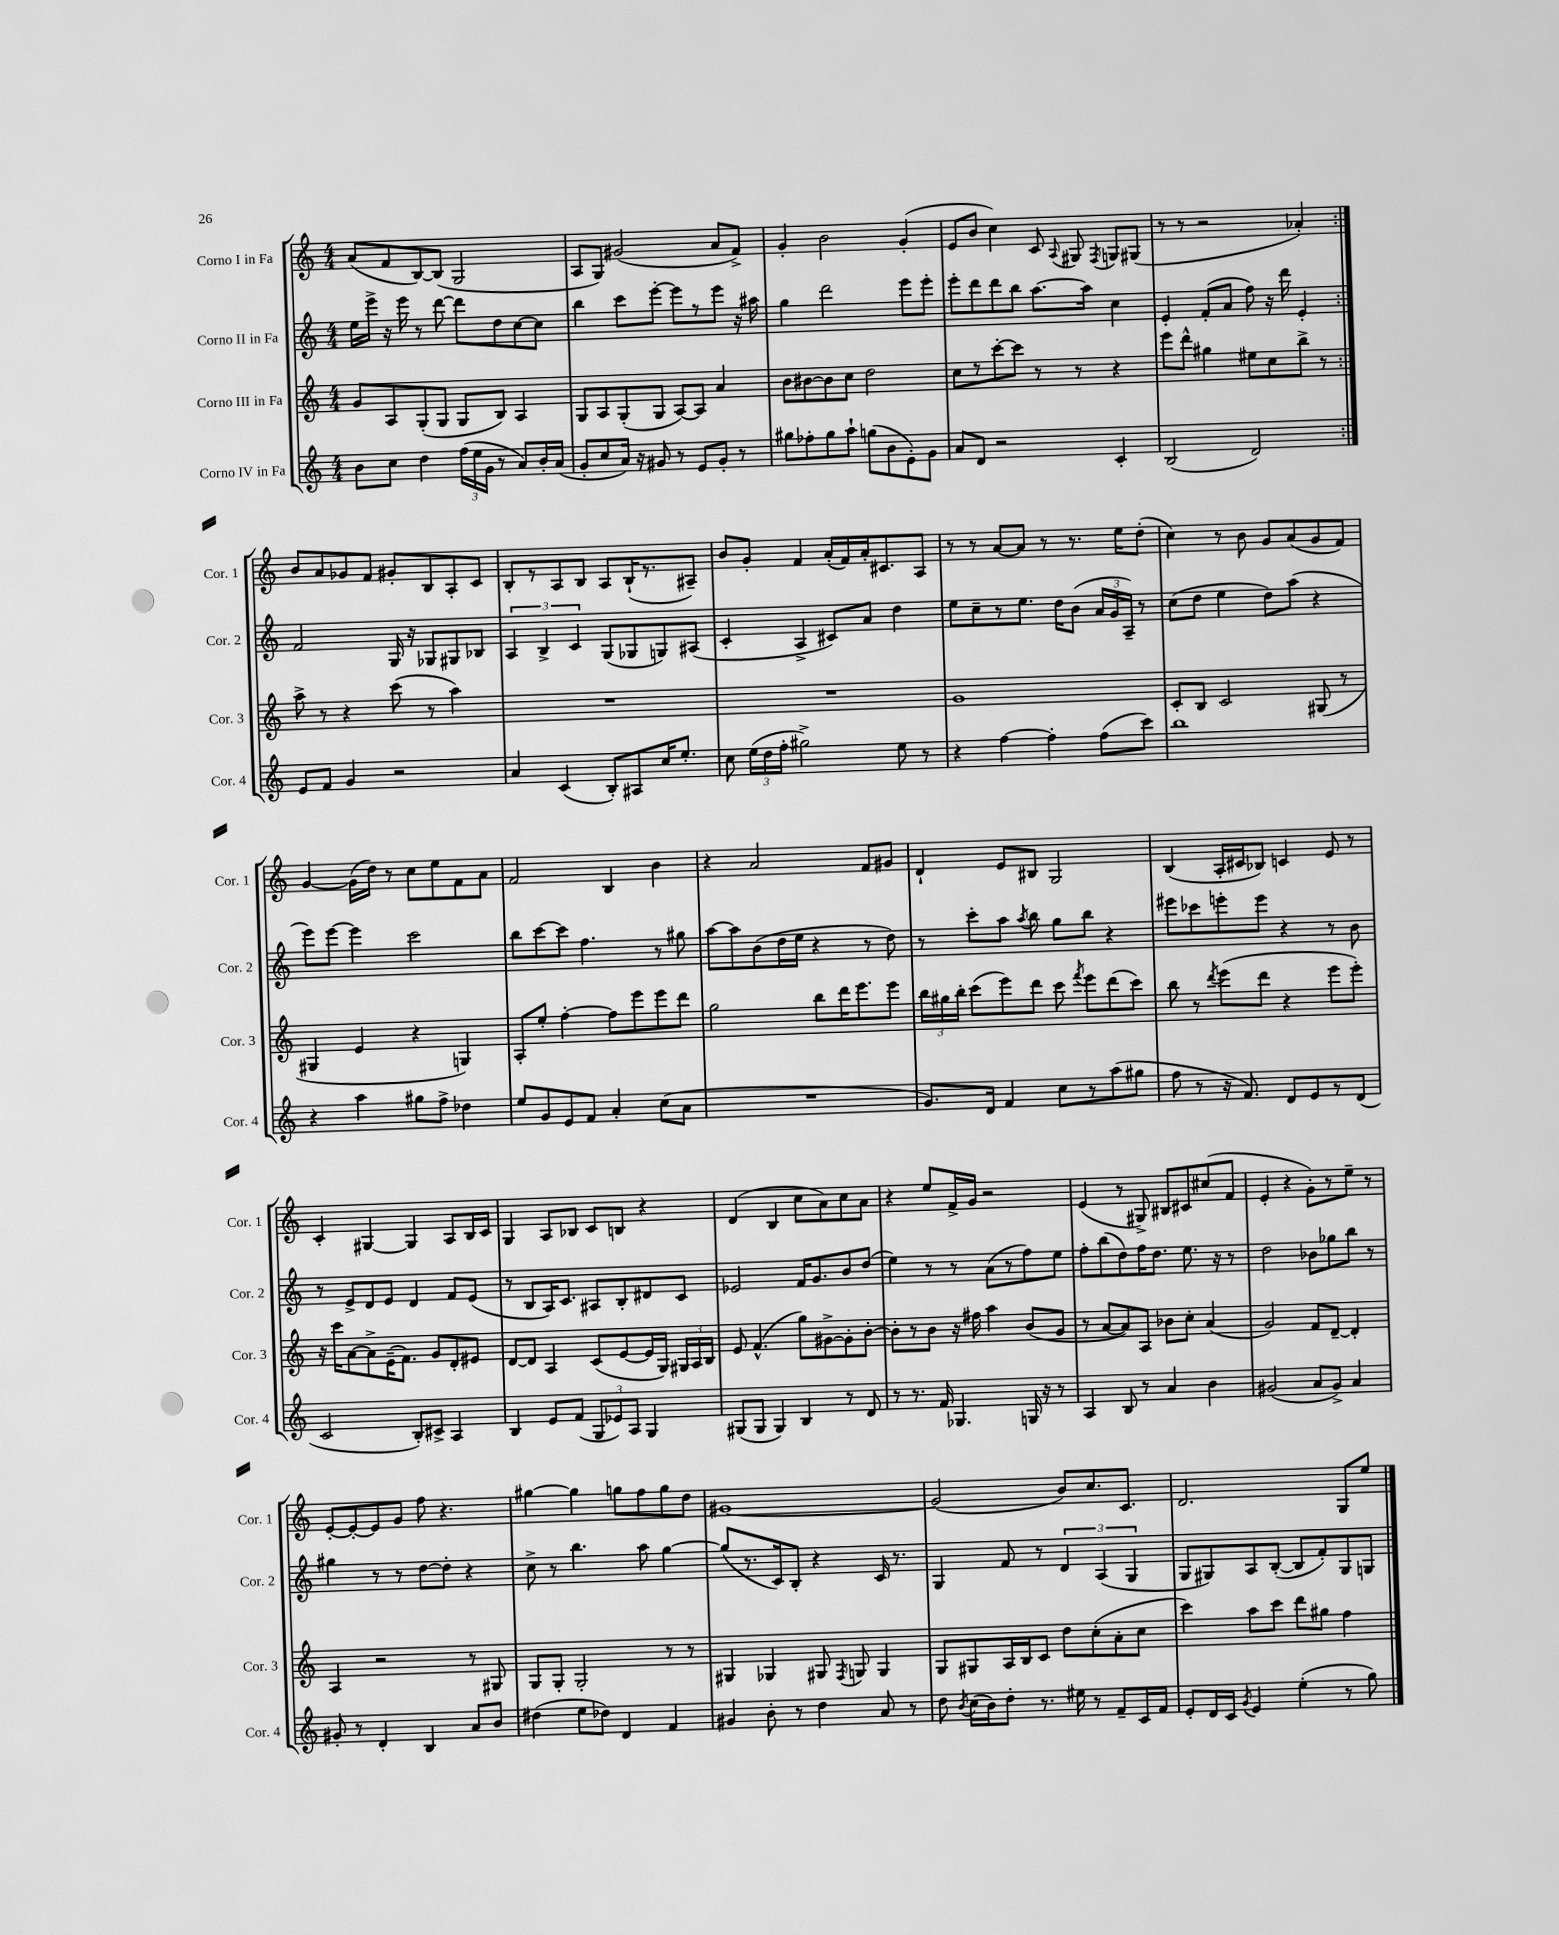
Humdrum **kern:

**kern	**kern	**kern	**kern
*part4	*part3	*part2	*part1
*staff4	*staff3	*staff2	*staff1
*I"Corno IV in Fa	*I"Corno III in Fa	*I"Corno II in Fa	*I"Corno I in Fa
*I'Cor. 4	*I'Cor. 3	*I'Cor. 2	*I'Cor. 1
*clefG2	*clefG2	*clefG2	*clefG2
*k[]	*k[]	*k[]	*k[]
*M4/4	*M4/4	*M4/4	*M4/4
=1	=1	=1	=1
8b\L	8g/L	16ee\LL	(8a/L
.	.	16eee^\JJ	.
8cc\J	8A/	16r	8f/
.	.	16eee\	.
4dd\	(8G'/	8r	[8B/)
.	8G/J	[8ddd\	(8B/J]
(24ff\LL	8G/L	8ddd\L]	2G/
24ee\	.	.	.
24g\JJ	.	.	.
8r	8B/J)	8dd\	.
8a/L)	4A/	[8cc\	.
16b'/L	.	8cc\J]	.
(16a/JJ	.	.	.
=2	=2	=2	=2
8g'/L	8G/L	4bb\	8A/L
8cc/	8A/	.	8G/J)
16a/Jk)	(8G'/	8ccc\L	(2g#X/
16r	.	.	.
8g#X/	8G/J	[8eee'\J	.
8r	[8A/L)	8eee\L]	.
8e/L	8A/J]	8r	.
8g#'/J	4a/	8eee\J	8a/L
8r	.	16r	8f^/J)
.	.	16aa#X\	.
=3	=3	=3	=3
8gg#X\L	8b\L	4gg\	4g'/
8ff-X'\	[8b#X\	.	.
8gg#\	8b#\]	2ddd\	2b\
8aa`\J	8cc\J	.	.
(8ggn\L	2dd\	.	.
8b\	.	.	.
8e'\)	.	8eee\L	(4g'/
8g\J	.	8eee'\J	.
=4	=4	=4	=4
8a/L	8cc\L	8eee'\L	8e/L
8d/J	8r	8ddd\	8b/J
2r	[8ccc'\	8ddd\	4cc\)
.	8ccc\J]	8bb\J	.
.	8r	[8.aa\L	8c/
.	.	.	8qqA/
.	8r	.	8G#X/
.	.	16aa\Jk]	.
.	.	.	8qF/
4c'/	4r	4cc\	8Gn/L
.	.	.	(8G#X/J
=5	=5	=5	=5
(2B/	8eee\L	4e'/	8r
.	8ddd^^\J	.	8r
.	4gg#X\	(8f'/L	2r
.	.	8a/J	.
2d/)	8ee#X\L	8ff\)	.
.	8cc\	16r	.
.	.	16ddd\	.
.	8bb^\J	4e'/	4a-X'/)
.	8r	.	.
!!LO:LB:g=z
=6:|!	=6:|!	=6:|!	=6:|!
8e/L	8aa^\	2f/	8b/L
8f/J	8r	.	8a/
4g/	4r	.	8g-X/
.	.	.	8f/J
2r	(8ccc\	16G/	8g#X'/L
.	.	16r	.
.	8r	8G-X/L	8B/
.	4aa\)	8G#X/	8A'/
.	.	8B-X/J	8c/J
=7	=7	=7	=7
4a/	1r	6A/	8B'/L
.	.	.	8r
.	.	6B^/	.
(4c/	.	.	8A/
.	.	6c/	.
.	.	.	8B/J
8B'/L)	.	(8G/L	8A/L
8A#X/	.	8G-X/	(16B`/K
.	.	.	8.r
16cc/K	.	8Gn/)	.
8.ee'/J	.	.	.
.	.	(8A#X/J	8A#X~/J)
=8	=8	=8	=8
8cc\	1r	4c'/	8b/L
(24ee\LL	.	.	8g'/J
24dd\	.	.	.
24ff'\JJ	.	.	.
2gg#X^\)	.	4A^/	4f/
.	.	8c#X/L)	(16a'/LL
.	.	.	16f/)
.	.	8a/J	16a'/J
.	.	.	8.c#X/
8ee\	.	4dd\	.
8r	.	.	8A/J
=9	=9	=9	=9
4r	1g	8ee\L	8r
.	.	8cc~\	8r
[4ff\	.	8r	[8a/L
.	.	8.ee\J	8a/J]
4ff'\]	.	.	8r
.	.	16dd\KL	.
.	.	(8b\J	8.r
(8ff\L	.	24a/LL	.
.	.	24g/	.
.	.	.	16ee\KL
.	.	24A~/JJ)	.
8ccc\J)	.	8r	(8dd'\J
=10	=10	=10	=10
1bb	8c'/L	(8cc\L	4cc\)
.	8B/J	8dd\J	.
.	2c/	4ee\	8r
.	.	.	8b\
.	.	8dd\L)	8g/L
.	.	(8aa\J	(8a/
.	(8G#X/	4r	8g/
.	8r	.	8f/J)
!!LO:LB:g=z
=11	=11	=11	=11
4r	4G#X/	8eee\L)	[4g/
.	.	[8eee\J	.
4aa\	4e/	4eee\]	(16g\LL]
.	.	.	16dd\JJ)
.	.	.	8r
8gg#X\L	4r	2ccc\	8cc\L
8ff^\J	.	.	8ee\
4dd-X\	4Gn/)	.	8f\
.	.	.	8a\J
=12	=12	=12	=12
8ee/L	8A'/L	8bb\L	2f/
8g/	8ee'/J	[8ccc\	.
8e/	[4ff'\	8ccc\J]	.
8f/J	.	4.ff\	.
4a'/	8ff\L]	.	4B/
.	8eee\	.	.
(8cc\L	8eee\	8r	4b\
8a\J	8ddd\J	8gg#X\	.
=13	=13	=13	=13
1r	2gg\	[8aa\L	4r
.	.	8aa\]	.
.	.	(8b\	2a/
.	.	16dd\L	.
.	.	16ee\JJ	.
.	8bb\L	4r	.
.	16ddd\K	.	.
.	8.eee\	.	.
.	.	8r	8f/L
.	8eee\J	8dd\)	8g#X/J
=14	=14	=14	=14
8.g/L)	24bb\LL	8r	4d`/
.	24gg#X\	.	.
.	24bb'\JJ	.	.
.	(8ccc\L	8ccc'\L	.
16d/Jk	.	.	.
4f/	8eee\)	8aa\J	8e/L
.	.	8qaa/	.
.	8ddd\J	8bb\	8B#X/J
8cc\L	8ccc\	8gg\L	2G/
.	8qfff/	.	.
8r	8eee\L	8bb\J	.
(8aa\	(8ddd\	4r	.
8gg#X\J	8ccc\J)	.	.
=15	=15	=15	=15
8ff\	8bb\	8eee#X\L	(4B/
8r	8r	8ccc-X\	.
.	8qddd/	.	.
16r	(8eee\L	8eeen'\	16A'/LL
8.f/)	.	.	16c#X/J
.	8ddd\J	8eee\J	8B-X/J)
8d/L	4r	4r	4cn/
8e/	.	.	.
8r	8eee\L	8r	8e/
(8d/J	8eee'\J)	8b\	8r
!!LO:LB:g=z
=16	=16	=16	=16
2c/	16r	8r	4c'/
.	16ccc\KL	.	.
.	[8a\	8e^/L	.
.	8a^\]	8d/	[4G#X/
.	(16e~\K	8e/J	.
.	8.f\J)	.	.
8B'/L)	.	4d/	4G#/]
8c#X^/J	8g/L	.	.
4A/	8d'/	8f/L	8A/L
.	8e#X/J	(8e/J	16B/L
.	.	.	16c/JJ
=17	=17	=17	=17
4B/	[8d/L	8r	4G/
.	8d/J]	8B/L	.
8e/L	4A/	16A/K)	8A/L
.	.	8.c/J	.
(8f/J	.	.	8B-X/J
12G/L	(8c/L	8A#X/L	8c/L
12e-X/)	.	.	.
.	[8e/	8B'/	8Bn/J
12A/J	.	.	.
4G/	16e/L]	8d#X/	4r
.	16G/JJ)	.	.
.	24G#X/LL	8c/J	.
.	24A/	.	.
.	24B/JJ	.	.
=18	=18	=18	=18
(8G#X/L	8e/	2e-X/	(4d/
8G#/J	(4.f^^/	.	.
4G#/)	.	.	4B/
4B/	8gg\L)	16f/KL	8cc\L
.	.	8.g/	.
.	[8g#X^\	.	8a\)
8r	8g#'\]	8b/	8cc\
8d/	[8b'\J	(8dd/J	8a\J
=19	=19	=19	=19
8r	8b'\L]	4ee\)	4r
8.r	8r	.	.
.	8b\J	8r	8ee/L
16f/	.	.	.
4.G-X/	16r	8r	16f^/L
.	16ff#X\	.	16g/JJ
.	4aa\	(8a\L	2r
.	.	8r	.
16Gn/	(8b/L	8ff\)	.
16r	.	.	.
8r	8g/J	8ee\J	.
=20	=20	=20	=20
4A/	8r	8ff'\L	(4e/
.	[8a/L	(8bb\	.
8B/	8a/])	8dd\)	8r
8r	8A/J	16ff\K	8G#X^/)
.	.	8.dd\J	.
4a/	8b-X\L	.	8B#X/L
.	8cc'\J	8.ee\	8c#X/
4b\	(4a/	.	(8cc#X/
.	.	16r	.
.	.	8r	8f/J
=21	=21	=21	=21
(2g#X/	2g/)	2dd\	4e'/
.	.	.	4r
8a/L	8f/L	8b-X\L	8g'\L)
8g#^/J)	[8d~/J	8gg-X\	8r
4a/	4d'/]	8bb\J	8ee~\J
.	.	8r	8r
!!LO:LB:g=z
=22	=22	=22	=22
8g#X'/	4A/	4gg#X\	[8e'/L
8r	.	.	8e'/_
4d'/	2r	8r	8e/]
.	.	8r	8g/J
4B/	.	[8dd\L	8ff\
.	.	8dd'\J]	4.r
8a/L	8r	4r	.
8b/J	8G#X/	.	.
=23	=23	=23	=23
(4dd#X\	8G/L	8cc^\	[4gg#X\
.	8G'/J	8r	.
8ee\L	2G'/	4.bb\	4gg#\]
8dd-X\J)	.	.	.
4d/	.	.	8ggn\L
.	.	8aa\	8ff\
4f/	8r	[4gg\	8gg\
.	8r	.	8dd\J
=24	=24	=24	=24
4g#X/	4G#X/	(8gg/L]	[1g#X
.	.	8.r	.
8b'\	4G-X/	.	.
.	.	16c/k)	.
8r	.	8B'/J	.
4dd\	8G#X/	4r	.
.	8qF/	.	.
.	8Gn/	.	.
8a/	4G/	16c/	.
.	.	8.r	.
8r	.	.	.
=25	=25	=25	=25
8dd\	8G/L	4G/	(2g#/]
8qb/	.	.	.
(16cc\LL	8G#X/	.	.
16b\J)	.	.	.
8dd'\J	16A/L	8f/	.
.	16B/J	.	.
8.r	8c/J	8r	.
.	8dd\L	6d/	8b/L)
16ee#X\	.	.	.
8r	(8cc'\	.	8.cc/
.	.	(6A/	.
8f~/L	8a'\	.	.
.	.	.	8.c/J
.	.	6G/	.
16c/L	8cc\J	.	.
16f/JJ	.	.	.
=26	=26	=26	=26
8e'/L	4ccc\)	8G/L	2.d/
16d/L	.	8G#X/)	.
16c/JJ	.	.	.
8qg/	.	.	.
4e/	8aa\L	8A/	.
.	8ccc\J	([8B'/J	.
(4ee'\	8ddd\L	8B/L]	.
.	8gg#X\J	8f'/)	.
8r	4ff\	8G#/	8G/L
8gg\)	.	8Gn/J	8ee/J
==	==	==	==
*-	*-	*-	*-
